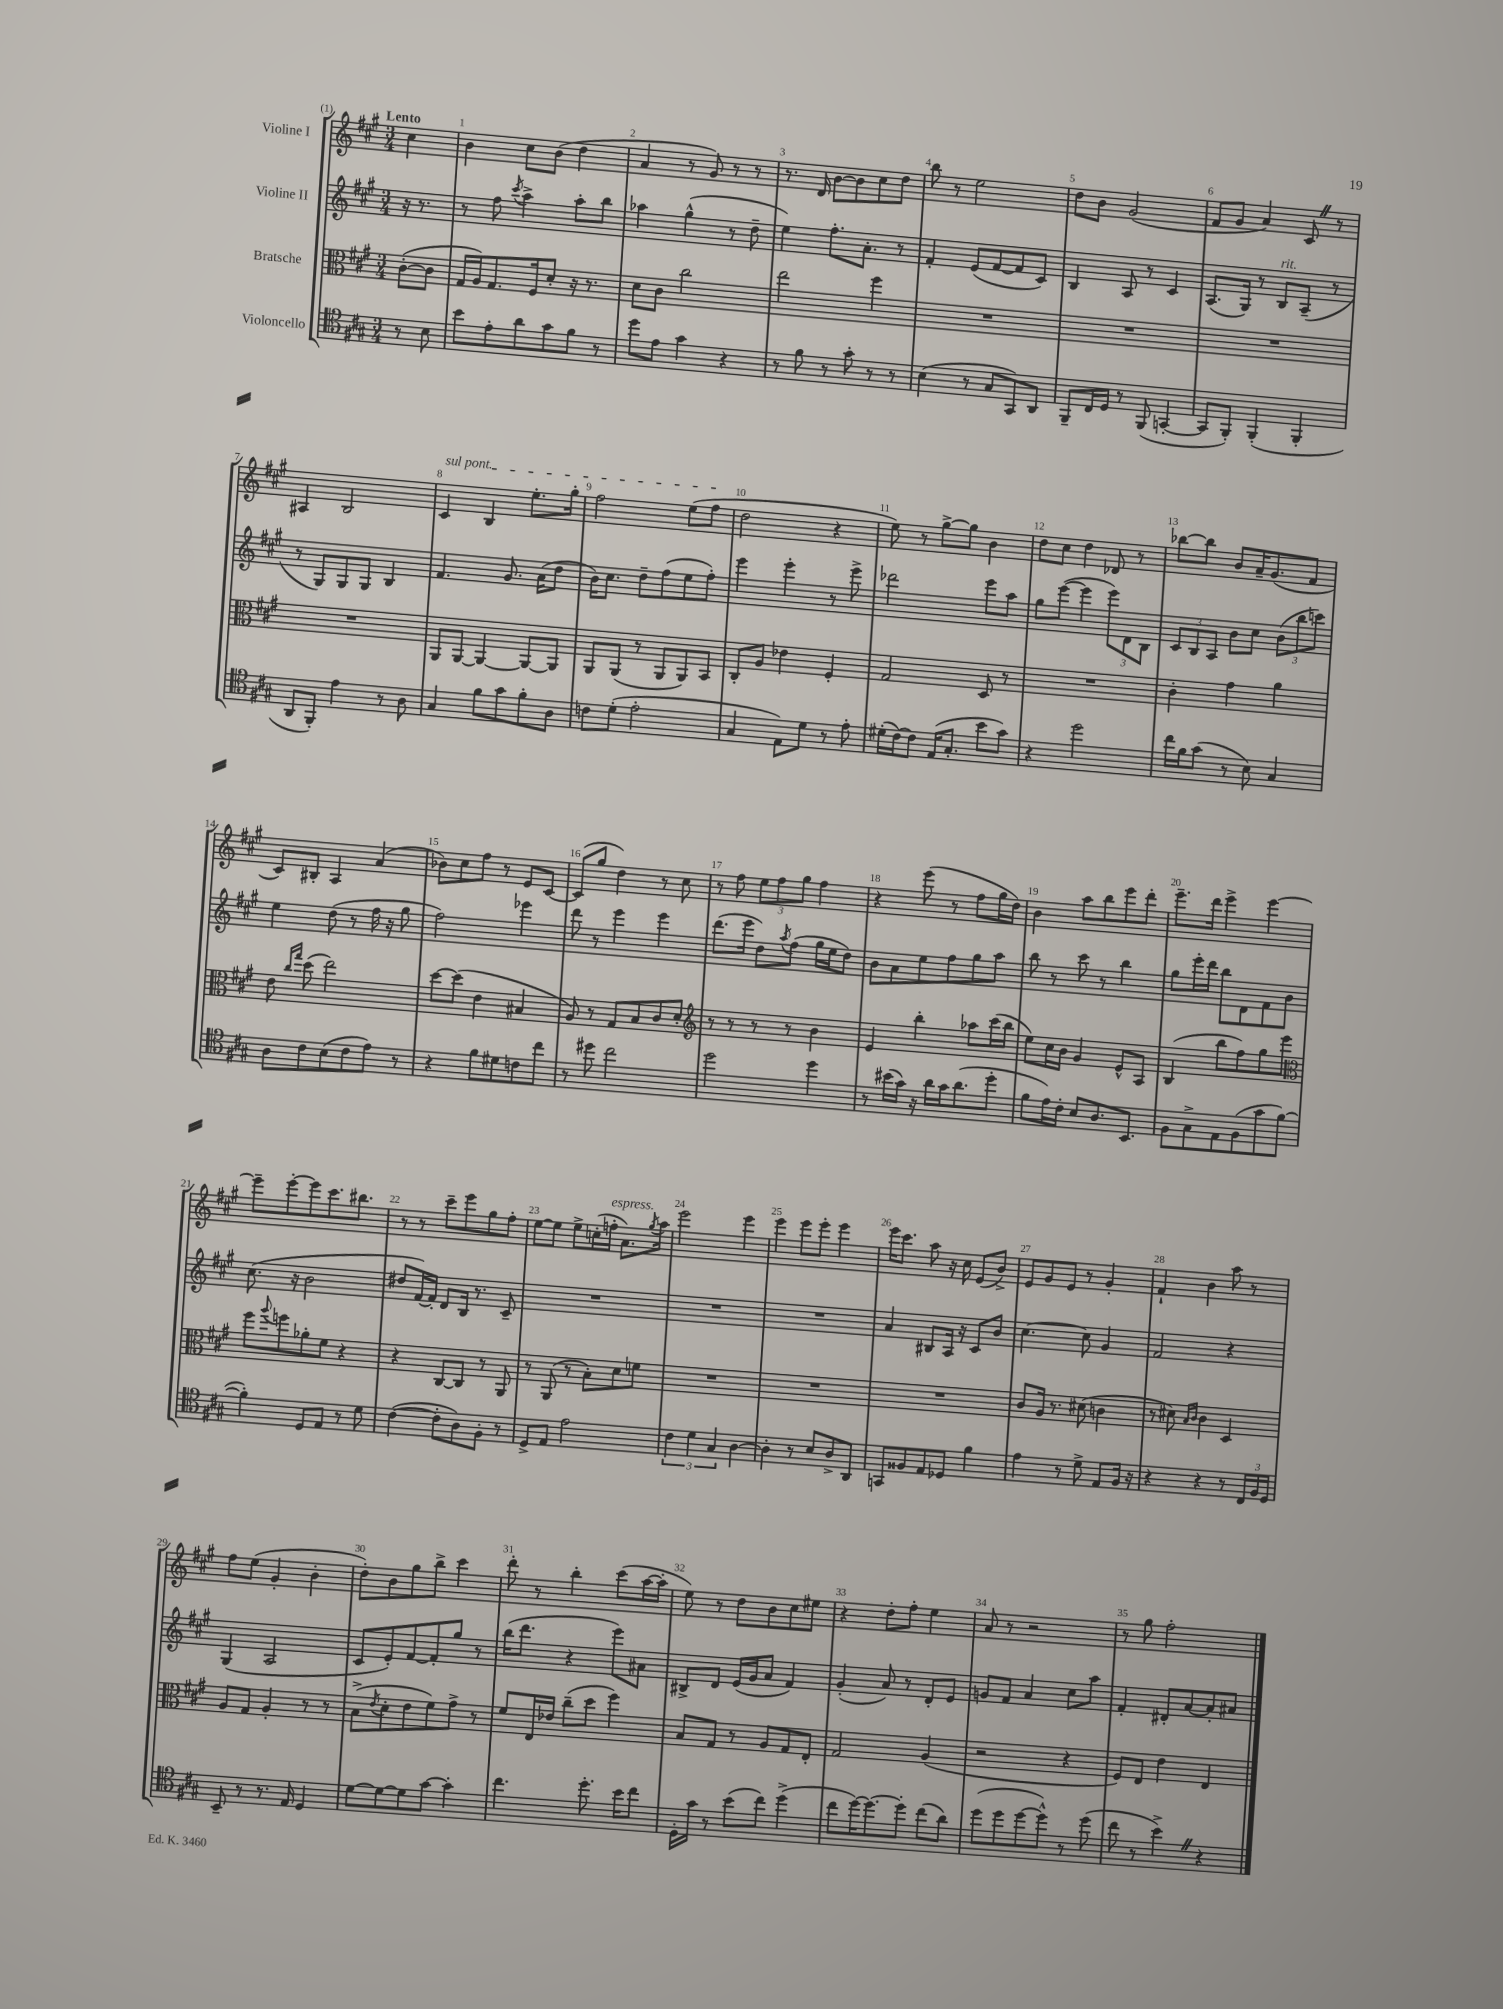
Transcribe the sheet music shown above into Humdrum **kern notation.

**kern	**kern	**kern	**kern
*staff4	*staff3	*staff2	*staff1
*clefC4	*clefC3	*clefG2	*clefG2
*k[f#c#g#]	*k[f#c#g#]	*k[f#c#g#]	*k[f#c#g#]
*M3/4	*M3/4	*M3/4	*M3/4
8r	([8c#'	16r	4cc#
.	.	8.r	.
8B	8c#]	.	.
=	=	=	=
8b	16G#	8r	4b
.	16A)	.	.
8e'	8.G#	8ff#	.
.	.	8qccc#	.
8a	.	4aa^	8cc#
.	16F#	.	.
8g#	8d'	.	(8b
8f#	16r	8aa'	4dd
.	8.r	.	.
8r	.	8bb	.
=	=	=	=
8dd	8d	4aa-	4a
8e	8c#	.	.
4g#	2cc#	(4gg#^^	8r
.	.	.	8g#)
4r	.	8r	8r
.	.	8dd~	8r
=	=	=	=
8r	2ee	4ee)	8.r
8f#	.	.	.
.	.	.	16d
8r	.	8.ff#'	[8b
8g#'	.	.	8b]
.	.	8.a'	.
8r	4ff#	.	8cc#
8r	.	8r	8dd
=	=	=	=
(4B	2.r	4f#'	8bb
.	.	.	8r
8r	.	(8e	2ee
8G#	.	[8f#	.
8GG#)	.	8f#]	.
8AA	.	8c#)	.
=	=	=	=
8FF#~	2.r	4B	8dd
16C#	.	.	8b
16D	.	.	.
8r	.	8A	(2g#
(8FF#	.	8r	.
[4GG'	.	4c#	.
=	=	=	=
8GG]	2.r	(8.A	8f#
8FF#')	.	.	8g#
.	.	16G#)	.
(4FF#'	.	8r	4a)
.	.	8B	.
4FF#'	.	(8A~	8c#
.	.	8r	8r
=	=	=	=
8AA	2.r	8r	4A#
8FF#')	.	8G#)	.
4e	.	8G#	2B
.	.	8G#	.
8r	.	4B	.
8A	.	.	.
=	=	=	=
4G#	8AA	4.f#	4c#
.	[8AA	.	.
8f#	4AA_	.	4B
8g#	.	8.g#	.
8f#'	8AA_	.	8.ee'
.	.	(16a	.
8A	8AA]	8dd	.
.	.	.	16gg#'
=	=	=	=
8c	8AA	16b)	2ff#
.	.	8.cc#	.
(8d'	(8AA	.	.
2e'	8r	8dd~	.
.	8AA	(8ff#	.
.	8AA)	8ee	(8ee
.	8BB	8ff#')	8ff#
=	=	=	=
4G#	8C#'	4eee	2dd
.	8A	.	.
8E)	4e-	4eee'	.
8d	.	.	.
8r	4F#'	8r	4r
8e'	.	8eee^	.
=	=	=	=
(16d#'	2G#	2ddd-	8ee)
[16c#)	.	.	.
8c#]	.	.	8r
(16E	.	.	[8gg#^
8.G#'	.	.	.
.	.	.	8gg#]
8b	8D	8eee	4b
8g#)	8r	8aa	.
=	=	=	=
4r	2.r	8gg#	8dd
.	.	([8eee	8cc#
2dd	.	4eee]	4dd
.	.	12eee)	8d-
.	.	12d	.
.	.	.	8r
.	.	12B	.
=	=	=	=
16cc#	4c#'	12c#	[8bb-
16f#	.	.	.
.	.	12B	.
(8g#	.	.	8bb-]
.	.	12A	.
8r	4g#	8b	8b
8B)	.	8cc#	16a~
.	.	.	(8.g#
4G#	4a	(12b	.
.	.	12bb	.
.	.	.	8f#
.	.	12ccc)	.
=	=	=	=
8A	8e	4ee	8c#)
.	16qqcc#	.	.
.	16qqgg#	.	.
8c#	(8dd	.	8B#'
(8B	2ee)	(8dd	4A
8c#	.	8r	.
8e)	.	16ff#	(4a
.	.	16r	.
8r	.	8gg#	.
=	=	=	=
4r	[8dd	2ff#)	8b-)
.	(8dd]	.	8cc#
8f#	4e	.	8ff#
8d#	.	.	8r
8c	4B#	4eee-	8e
8cc#	.	.	[8c#
=	=	=	=
8r	8A)	8ddd	(8c#]
8dd#	8r	8r	8gg#
2cc#	8G#	4eee	4dd)
.	8B	.	.
.	8c#	4eee	8r
.	8d'	.	8cc#
=	=	=	=
*	*clefG2	*	*
2dd	8r	(8.ddd	8r
.	8r	.	8ff#
.	.	16eee	.
.	8r	8dd)	12ee
.	.	.	12ff#
.	.	8qaa	.
.	8r	(8ff#	.
.	.	.	12gg#
4dd	4b	16gg#	4ff#
.	.	16ee	.
.	.	8dd)	.
=	=	=	=
8r	4e	8b	4r
(16b#	.	8a	.
16g#)	.	.	.
16r	4bb'	8ee	(8eee
16a	.	.	.
16g#	.	8ff#	8r
(8.a	.	.	.
.	8aa-	8gg#	8ff#
8dd'	(16ccc#	8aa	16gg#
.	16bb	.	16dd)
=	=	=	=
8f#	8ee)	8bb	4b
16e)	16cc#	8r	.
16c#'	16b	.	.
8B	4g#	8ccc#	8aa
8.A	.	8r	8bb
.	8e^^	4bb	8eee
8.BB	.	.	.
.	8A	.	8ddd'
=	=	=	=
8F#	(4B	8gg#	8.eee~
8G#^	.	16eee'	.
.	.	16ddd	16ddd
8E	8bb	8bb	4eee^
(8F#	8ff#)	8d	.
8g#	8gg#	8f#	[4eee
[8f#	8eee	8b	.
=	=	=	=
*	*clefC3	*	*
4f#'])	8ff#	(8.cc#	8eee~]
.	8qqaa	.	.
.	8ff	.	[8eee'
.	.	16r	.
8D	8a-'	2b	8eee]
8E	8f#	.	8.ccc#
8r	4r	.	.
.	.	.	8.bb#
8d	.	.	.
=	=	=	=
([4c#	4r	8dd#	8r
.	.	[16f#)	8r
.	.	16f#']	.
8c#']	[8C#	8d	8ccc#~
8A)	8C#]	16B	8eee
.	.	8.r	.
8F#'	8r	.	8gg#
8r	8AA	8c#~	8ff#'
=	=	=	=
8D^	8r	2.r	[8ee
8E	(8AA	.	8ee]
2e	8r	.	8ee^
.	8B')	.	(16cc'
.	.	.	16ff'
.	8d	.	8.a)
.	8f	.	.
.	.	.	8qgg#
.	.	.	16aa
=	=	=	=
6c#	2.r	2.r	2eee
6d	.	.	.
6G#	.	.	.
[4A	.	.	4eee
=	=	=	=
4A']	2.r	2.r	4eee
8r	.	.	8eee
8B	.	.	8eee'
8A^	.	.	4eee
8AA	.	.	.
=	=	=	=
8GG	2.r	4a	16eee
.	.	.	8.ccc#
8F##	.	.	.
8E	.	8B#	8aa
8D-	.	16A	16r
.	.	16r	16cc#
4f#	.	8c#	(8e
.	.	8b	8b^)
=	=	=	=
4e	8c#	[4.cc#	8e
.	16A	.	8g#
.	8.r	.	.
8r	.	.	8e
8d^	(8d#	8cc#]	8r
8E	4c	4g#	4g#'
16F#	.	.	.
16r	.	.	.
=	=	=	=
4r	8r	2f#	4f#`
.	8d#)	.	.
.	16qqB	.	.
.	16qqc#	.	.
4r	4c#	.	4b
8r	4D	4r	8aa
24C#	.	.	8r
24F#	.	.	.
24D	.	.	.
=	=	=	=
8BB~	8A	(4G#	8ff#
8r	8G#	.	(8ee
8.r	4A'	2A	4g#'
16E	.	.	.
4D	8r	.	4b'
.	8r	.	.
=	=	=	=
[8d	(8B^	8c#	8dd')
.	8qe	.	.
8d_	8d'	8e')	8b
8d]	8e	[8f#	8gg#
[8g#	8f#)	8f#']	8bb^
4g#']	8g#^	8gg#	4ccc#
.	8r	8r	.
=	=	=	=
4.cc#	8f#	(16bb	8ddd'
.	.	8.ddd	.
.	16E	.	8r
.	16e-	.	.
.	(8cc#~	4r	4bb'
8.dd'	8dd	.	.
.	4ff#)	8eee)	(8ccc#
16b	.	.	.
8cc#	.	8a#	[16aa
.	.	.	16aa']
=	=	=	=
16D'	8B	8B#^	8ee)
16g#	.	.	.
8r	8G#	8d	8r
(8b	8r	(16e	8dd
.	.	16g#	.
8cc#)	8A	8a	8b
(4dd^	8G#	4f#)	8cc#
.	8E'	.	8ee#
=	=	=	=
8cc#	2G#	(4g#'	4r
[16dd)	.	.	.
8.dd_	.	.	.
.	.	8a)	8dd'
8dd']	.	8r	8ff#'
(8cc#	(4A	8d'	4ee
8a)	.	8e	.
=	=	=	=
(8dd	2r	8g	8a
8dd	.	8f#	8r
[8dd	.	4a	2r
8dd^^])	.	.	.
8r	4r	8cc#	.
(8dd	.	8aa	.
=	=	=	=
8cc#	8F#)	4f#'	8r
8r	8E	.	8gg#
4b^)	4e	8d#'	2ff#'
.	.	[8a	.
4r	4E	8a']	.
.	.	8a#	.
==	==	==	==
*-	*-	*-	*-
